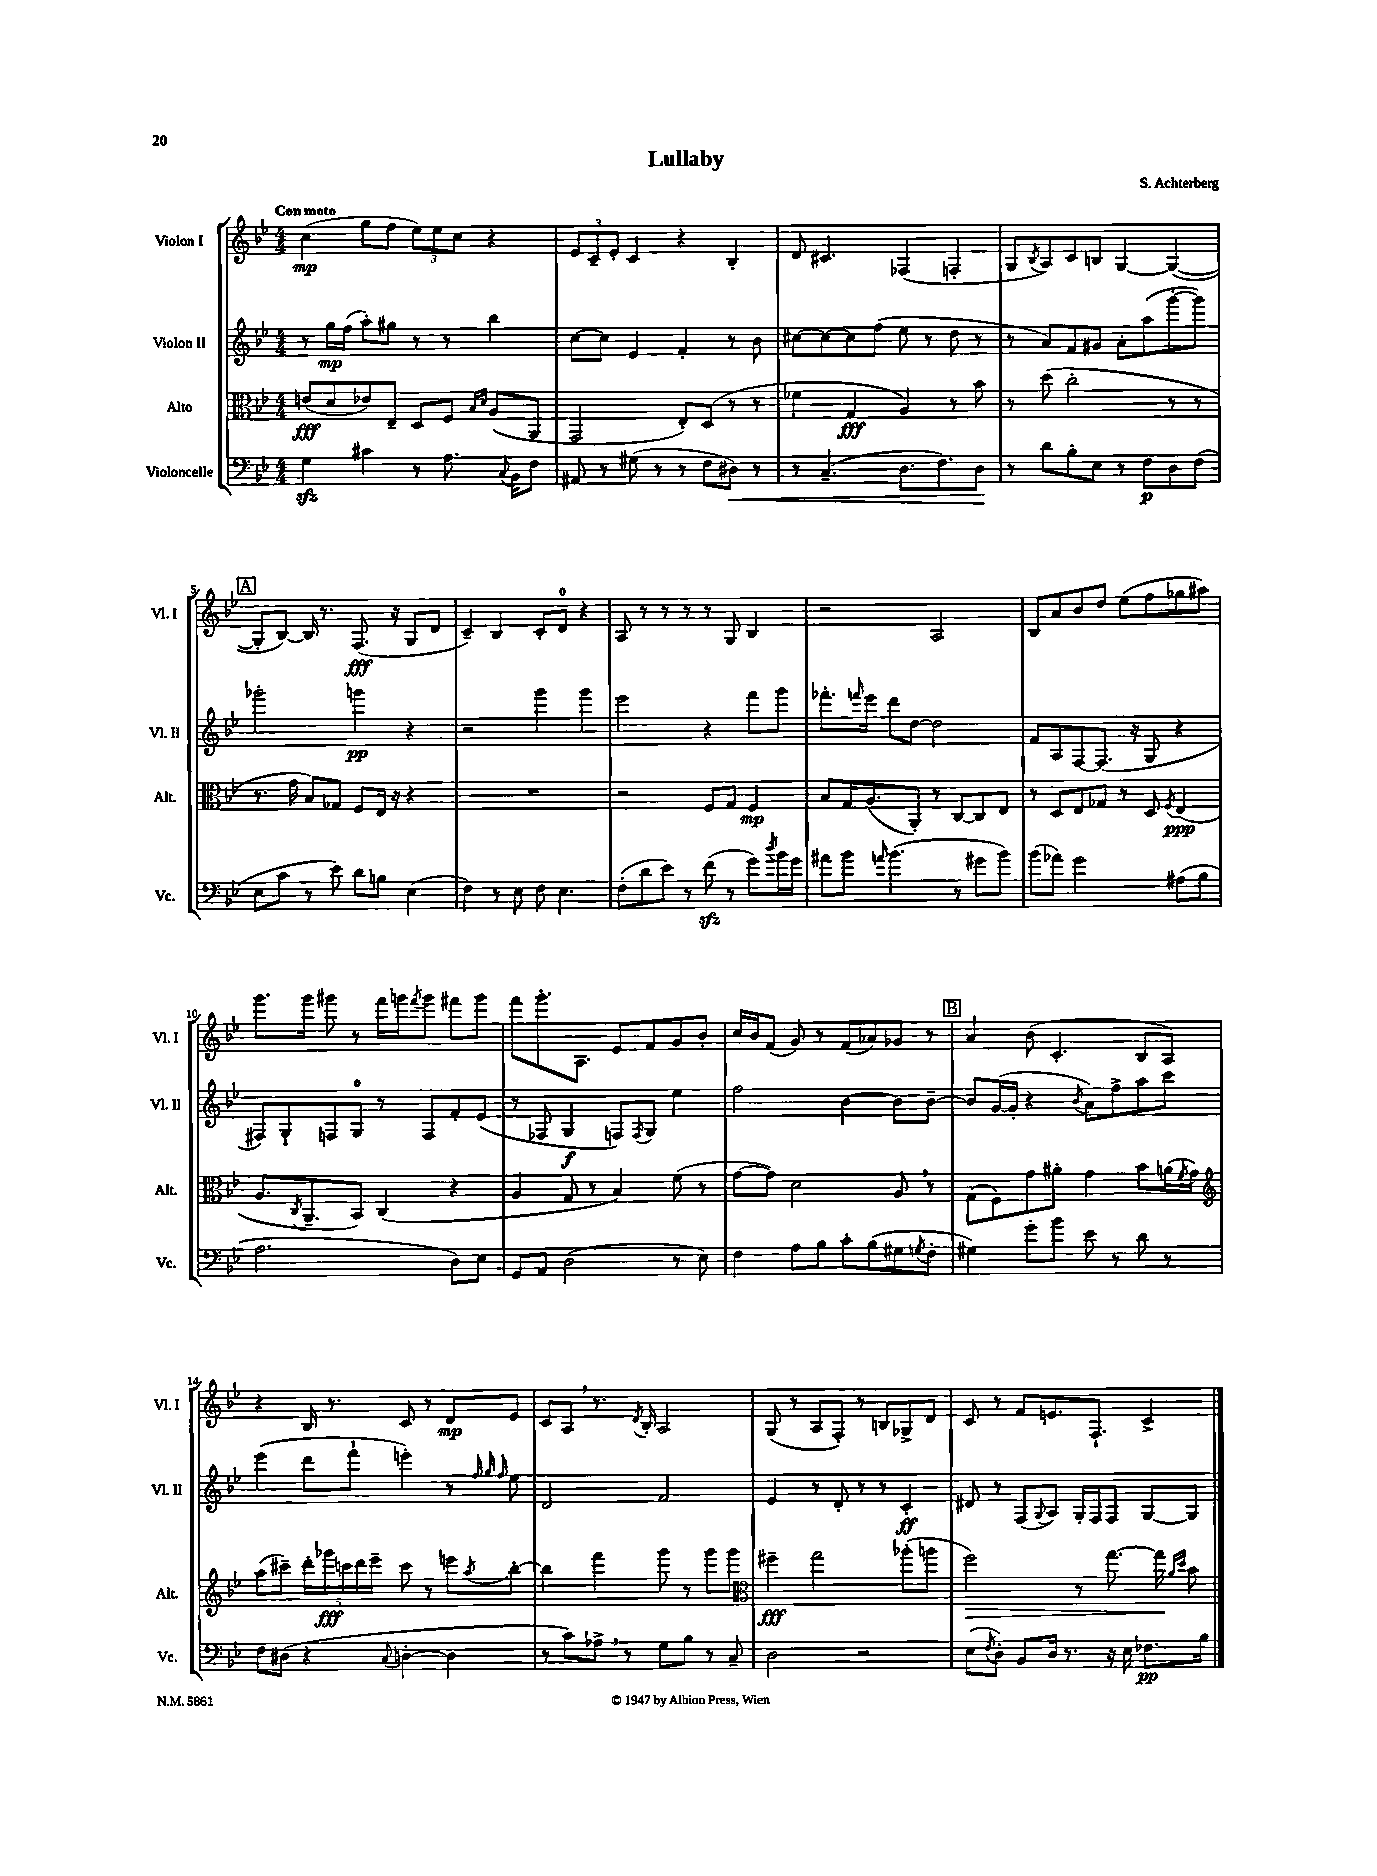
\header { title = "Lullaby" composer = "S. Achterberg" }
<<
\new StaffGroup <<
\new Staff = "s0" \with { instrumentName = "Violon I" shortInstrumentName = "Vl. I" } {
    \clef treble \key bes \major \numericTimeSignature \time 4/4 \tempo "Con moto"
    c''4\mp( g''8 f''8 \tuplet 3/2 { ees''8) ees''8 c''8 } r4 |
    \tuplet 3/2 { ees'8 c'8-- ees'8-. } c'4 r4 bes4-. |
    d'8 cis'4. fes4( f4-. |
    g8 \acciaccatura { bes8 } a8) c'8 b8 g4~ g4~( |
    \mark \markup { \box "A" } g8-. bes8~) bes16 r8. f8.\fff( r16 g8 d'8 |
    c'4--) bes4 c'8-. d'8-0 r4 |
    a8 r8 r8 r8 r8 g8 bes4 |
    r2 a2 |
    bes8 a'8 bes'8 d''8 ees''8( f''8 ges''8 ais''8) |
    g'''8. g'''16 gis'''8 r8 f'''16 g'''16 \acciaccatura { f'''8 } g'''8 fis'''8 g'''8 |
    f'''8 g'''8.-. a8. ees'8 f'8 g'8 bes'8-. |
    c''16 bes'16 f'8( g'8) r8 f'8( aes'8) ges'8 r8 |
    \mark \markup { \box "B" } a'4 bes'8( c'4.-. bes8 a8) |
    r4 bes16 r8. c'8 r8 d'8\mp ees'8 |
    c'8 a8 \breathe r8. \acciaccatura { d'8 } bes16-. a2 |
    g8( r8 a8 f8-.) r8 b8 ges8-> d'8 |
    c'8 r8 f'8 e'8. f8.-! c'4-> \bar "|." |
}
\new Staff = "s1" \with { instrumentName = "Violon II" shortInstrumentName = "Vl. II" } {
    \clef treble \key bes \major \numericTimeSignature \time 4/4
    r8 g''16\mp f''16( a''8-.) gis''8 r8 r8 bes''4 |
    c''8~ c''8 ees'4 f'4-. r8 bes'8 |
    cis''8~ cis''8~ cis''8 f''8( ees''8 r8 d''8 r8 |
    r8 a'8) f'8 gis'8 a'8-. a''8( g'''8~-. g'''8) |
    \mark \markup { \box "A" } ges'''2-. g'''4\pp r4 |
    r2 g'''4 g'''4 |
    ees'''2 r4 f'''8 g'''8 |
    fes'''8.-. \grace { f'''16 } ees'''16 d'''8 d''8~ d''2 |
    f'8 a8 f8~ f8.( r16 g8 r4 |
    fis8) g8-! f8 g8-0 r8 f8 f'8-. ees'8( |
    r8 fes8 g4\f f8) \acciaccatura { f8 } g8 ees''4 |
    f''2 bes'4~ bes'8 bes'8~-- |
    \mark \markup { \box "B" } bes'8 g'16~( g'16-. r4 \acciaccatura { bes'8 } a'8) f''8-> a''8 c'''8 |
    ees'''4( d'''8 f'''8-! e'''4-.) r8 \grace { f''32 g''32 f''32 } ees''8 |
    d'2 f'2 |
    ees'4 r8 d'8-. r8 r8 c'4-.\ff |
    dis'8 r8 f8( \appoggiatura { g8 } a8) g16-. f16 f8 g8~ g8 \bar "|." |
}
\new Staff = "s2" \with { instrumentName = "Alto" shortInstrumentName = "Alt." } {
    \clef alto \key bes \major \numericTimeSignature \time 4/4
    e'8\fff( d'8 ees'8) ees8-- d8 f8 \grace { bes16 d'16 } a8( a,8 |
    g,2 ees8-.) d8( r8 r8 |
    fes'4 g4\fff a4) r8 bes'8 |
    r8 d''8( c''2-. r8 r8 |
    \mark \markup { \box "A" } r8. g'16 bes8) ges8 f8 ees16 r16 r4 |
    R1 |
    r2 f8 g8 f4\mp |
    bes8 g16 a8.( a,8-.) r8 c8~ c8 ees8 |
    r8 d8 ees8 ges8 r8 d8 \acciaccatura { f8 } ees4\ppp( |
    a8. \acciaccatura { c8 } a,8.-- bes,8) c4( r4 |
    a4 g8 r8 bes4) f'8( r8 |
    g'8~ g'8) d'2 a8 \breathe r8 |
    \mark \markup { \box "B" } g8( f8) g'8 ais'8-. g'4 bes'8 a'16( \acciaccatura { f'8 } g'16) |
    \clef treble a''8( cis'''8--) \tuplet 5/4 { d'''16-. ges'''16\fff c'''16 d'''16 ees'''16-- } c'''8 r8 e'''8 \acciaccatura { a''8 } bes''8~-. |
    bes''4 f'''4 g'''8 r8 g'''8 g'''8 |
    \clef alto fis''4--\fff g''2 aes''8-.( a''8 |
    f''2\>) r8 g''8.~ g''16\! \grace { a'16 d''16 } bes'8 \bar "|." |
}
\new Staff = "s3" \with { instrumentName = "Violoncelle" shortInstrumentName = "Vc." } {
    \clef bass \key bes \major \numericTimeSignature \time 4/4
    g4\sfz cis'4 r8 a8. \appoggiatura { c8 } bes,16 f8 |
    ais,8 r8 gis8( r8 r8 f8 dis8\<) r8 |
    r8 c4.--( d8. f8.) d8\! |
    r8 d'8 bes8-. ees8 r8 f8\p d8 f8( |
    \mark \markup { \box "A" } ees8 c'8 r8 ees'8) d'8 b8 ees4( |
    f4) r8 ees8 f8 ees4. |
    f8-.( d'8 ees'8) r8 f'8\sfz( r8 g'8) \acciaccatura { d''8 } bes'16 g'16 |
    ais'8 bes'8 \grace { a'16 } bes'4.( r8 gis'8 bes'8) |
    bes'8( aes'8) g'2 ais8( bes8 |
    a2. d8) ees8 |
    g,8 a,8 d2( r8 ees8) |
    f4 a8 bes8 c'8-. bes8( gis8 \acciaccatura { g8 } f8-. |
    \mark \markup { \box "B" } gis4) g'8-. bes'8 ees'8 r8 d'8 r8 |
    f8 dis8( r4 \appoggiatura { c8 } d4~-. d4 |
    r8 c'8) aes8-> \breathe r8 g8 bes8 r8 c8-- |
    d2 r2 |
    ees8( \acciaccatura { f8 } d8-.) bes,8 d16 r8. r16 ees16 fes8.\pp bes16 \bar "|." |
}
>>
>>
